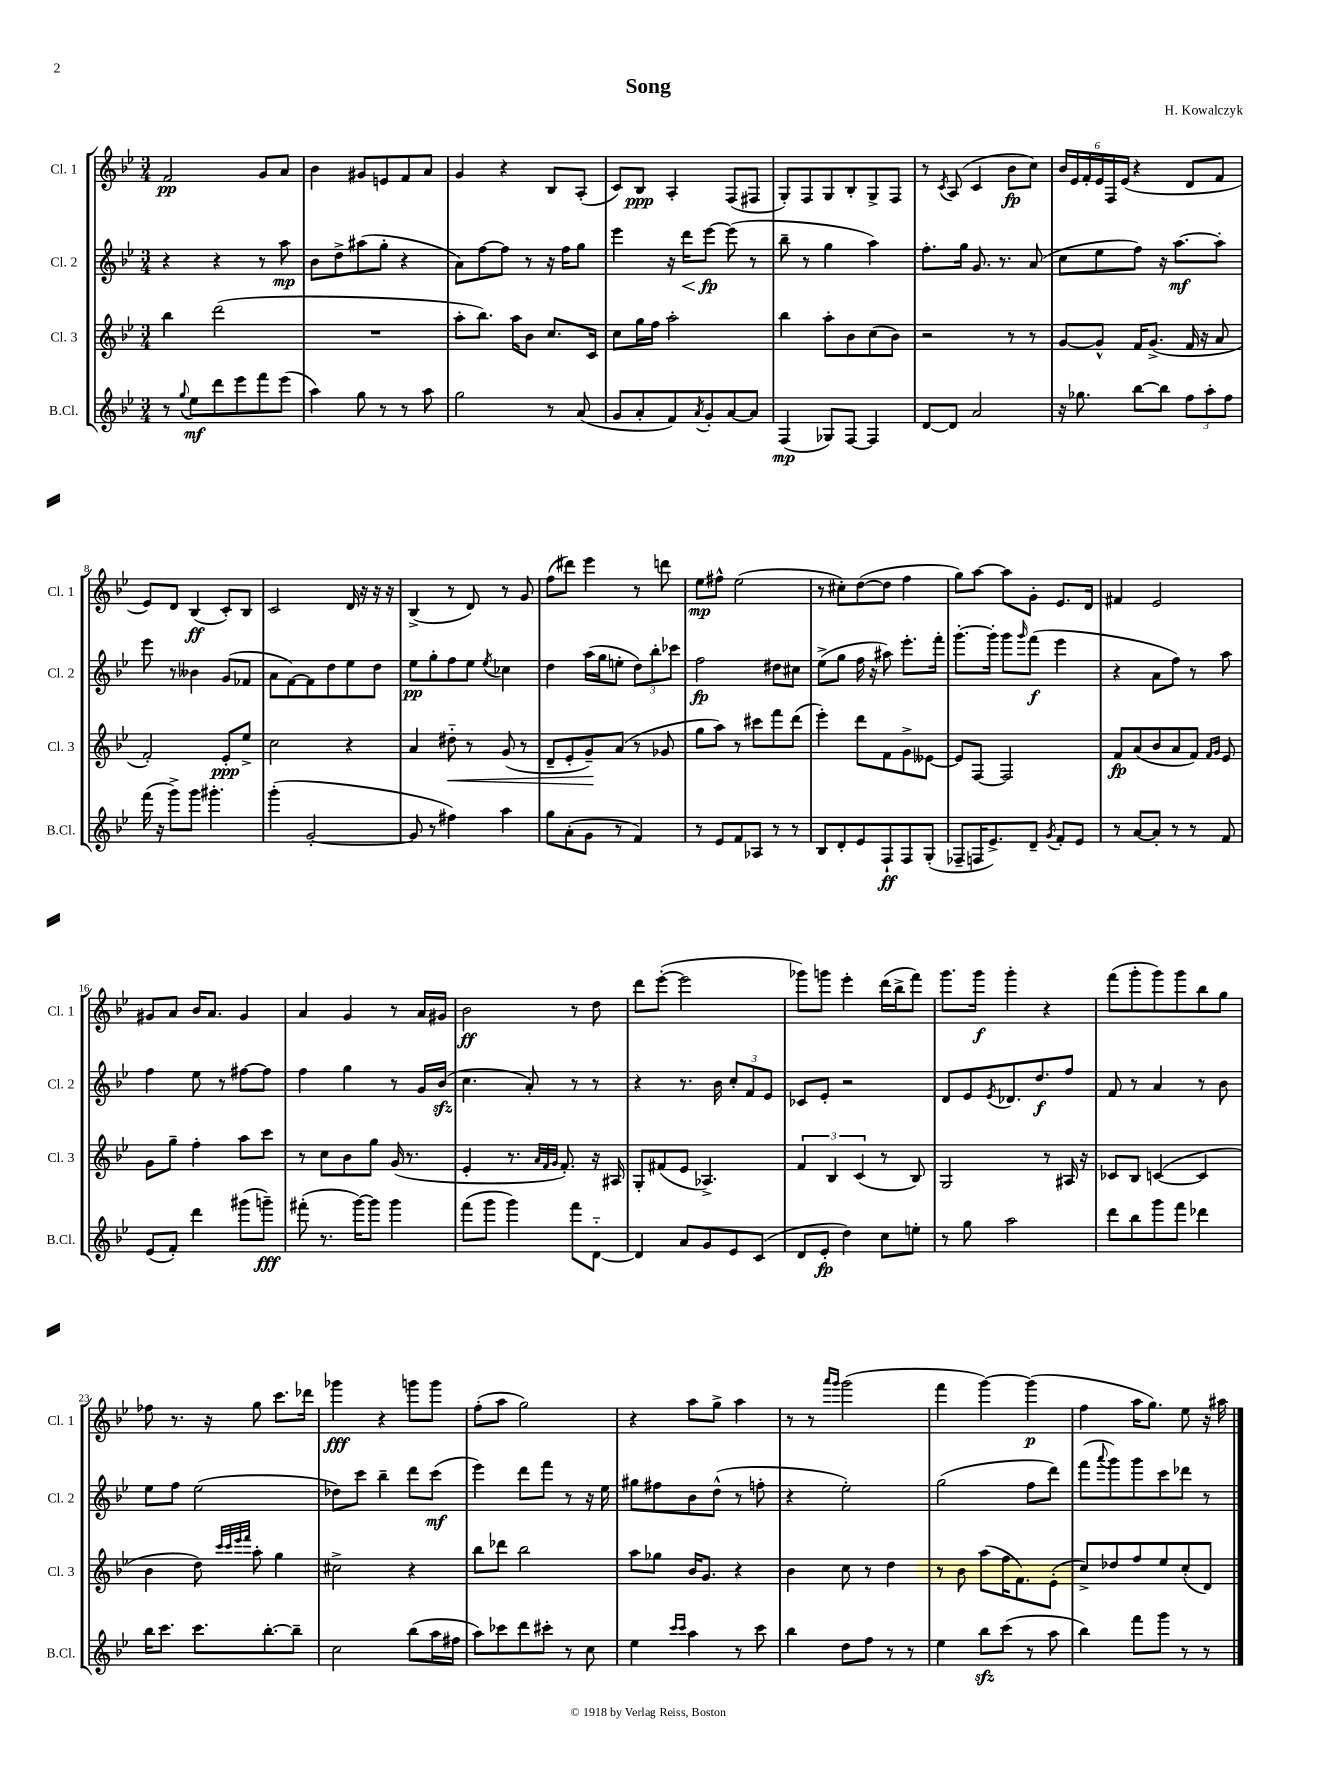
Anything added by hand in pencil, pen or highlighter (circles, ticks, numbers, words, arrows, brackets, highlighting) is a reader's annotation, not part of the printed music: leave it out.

**kern	**kern	**kern	**kern
*staff4	*staff3	*staff2	*staff1
*clefG2	*clefG2	*clefG2	*clefG2
*k[b-e-]	*k[b-e-]	*k[b-e-]	*k[b-e-]
*M3/4	*M3/4	*M3/4	*M3/4
8r	4bb-	4r	2f
8qqgg	.	.	.
8ee-	.	.	.
8ddd	(2ddd	4r	.
8eee-	.	.	.
8fff	.	8r	8g
(8eee-	.	8aa	8a
=	=	=	=
4aa)	2.r	8b-	4b-
.	.	8dd^	.
8gg	.	(8aa#	8g#
8r	.	8gg'	8e
8r	.	4r	8f
8aa	.	.	8a
=	=	=	=
2gg	8aa'	8a)	4g
.	8.bb-)	[8ff	.
.	.	8ff]	4r
.	16aa	.	.
.	8b-	8r	.
8r	8.cc	16r	8B-
.	.	16ff	.
(8a	.	8gg	(8A'
.	16c	.	.
=	=	=	=
8g	8cc	4eee-	8c)
8a'	16gg	.	8B-
.	16ff	.	.
8f)	2aa'	16r	4A'
.	.	16ddd	.
8qa	.	.	.
8g'	.	[8eee-	.
[8a	.	(8eee-]	(8F
8a]	.	8r	8F#
=	=	=	=
(4F	4bb-	8bb-~	8G')
.	.	8r	8F
8G-)	8aa'	4gg	8G
[8F	8b-	.	8B-'
4F]	(8cc	4aa)	8G^
.	8b-)	.	8F
=	=	=	=
[8d	2r	8.ff'	8r
.	.	.	8qc
8d]	.	.	(8A
.	.	16gg	.
2a	.	8.g	4c
.	.	8.r	.
.	8r	.	8b-
.	8r	(8a	8cc)
=	=	=	=
16r	[8g	8cc	24b-
.	.	.	24e-
8.gg-	.	.	.
.	.	.	24f'
.	8g^^]	8ee-	24e-
.	.	.	24F
.	.	.	(24e-
[8bb-	16f	8ff)	4r
.	(8.g^	.	.
8bb-]	.	16r	.
.	.	[8.aa	.
12ff	16f	.	8d
.	16r	.	.
12aa'	.	.	.
.	8a	8aa']	8f
12ff	.	.	.
=	=	=	=
(16fff	2f')	8eee-	8e-)
16r	.	.	.
8ggg^)	.	8r	8d
8ggg	.	4b--	(4B-
4.ggg#'	.	.	.
.	8e-'	(8g	8c')
.	8ee-^	8f-	8B-
=	=	=	=
(4ggg'	2cc	8a	2c
.	.	[8f)	.
[2g'	.	8f]	.
.	.	8dd	.
.	4r	8ee-	16d
.	.	.	16r
.	.	8dd	16r
.	.	.	16r
=	=	=	=
8g]	4a	8ee-	(4B-^
8r	.	8gg'	.
4ff#)	8dd#'~	8ff	8r
.	8r	8ee-	8d)
.	.	8qee-	.
4aa	(8g	4cc-	8r
.	8r	.	8g
=	=	=	=
8gg	8d~	4dd	(8ff
(8a'	8e-'	.	8ddd#)
8g	8g~)	(16aa	4eee-
.	.	16gg	.
8r	(8a	8ee'	.
4f)	8r	12dd)	8r
.	.	12bb-'	.
.	8g-	.	8ddd
.	.	12ccc-	.
=	=	=	=
8r	8gg	2ff	8ee-
8e-	8aa)	.	8ff#^^
8f	8r	.	(2ee-
8A-	8ccc#	.	.
8r	8fff	8dd#	.
8r	(8ddd	8cc#	.
=	=	=	=
8B-	4eee-')	(8ee-^	8r
8d'	.	8gg	8cc#')
8e-	8ddd	16ff	([8dd
.	.	16r	.
8F`	8f	8aa#)	8dd]
8F	8g^	8.eee-'	4ff
(8G'	[8e--	.	.
.	.	16fff'	.
=	=	=	=
8F-~	8e--]	[8.ggg'	8gg)
16F	[8F	.	[8aa
8.e-^)	.	16ggg']	.
.	2F]	8ggg	8aa]
.	.	16qqggg	.
8d~	.	(8fff	8g'
8qg	.	.	.
8f'	.	4eee-	8.e-
8e-	.	.	.
.	.	.	16d
=	=	=	=
8r	8f	4r	4f#
[8a	(8a	.	.
8a']	8b-	8a	2e-
8r	8a	8ff)	.
8r	8f)	8r	.
.	16qqf	.	.
.	16qqg	.	.
8f	8e-	8aa	.
=	=	=	=
(8e-	8g	4ff	8g#
8f')	8gg~	.	8a
4ddd	4ff'	8ee-	16b-
.	.	.	8.a
.	.	8r	.
(8ggg#	8aa	[8ff#	4g#
8ggg~)	8ccc	8ff#]	.
=	=	=	=
(8fff#'	8r	4ff	4a
8.r	8cc	.	.
.	8b-	4gg	4g
[16ggg)	.	.	.
8ggg]	8gg	.	.
4ggg	(16g	8r	8r
.	8.r	.	.
.	.	16g	16a
.	.	(16b-	16g#
=	=	=	=
(8fff	4e-'	4.cc	2b-
8ggg	.	.	.
4ggg)	8.r	.	.
.	.	8a')	.
.	32qqa	.	.
.	32qqf	.	.
.	32qqg	.	.
.	8.f')	.	.
8fff	.	8r	8r
[8d'~	16r	8r	8dd
.	16A#	.	.
=	=	=	=
4d]	8G'	4r	8ddd
.	(8f#	.	([8eee-'
8a	8e-	8.r	2eee-]
8g	4.A-^)	.	.
.	.	16b-	.
8e-	.	12cc'	.
.	.	12f	.
(8c	.	.	.
.	.	12e-	.
=	=	=	=
8d	6f	8c-	8ggg-)
8e-'	.	8e-'	8ggg
.	6B-	.	.
4dd)	.	2r	4eee-'
.	(6c	.	.
8cc	8r	.	(16ddd
.	.	.	16bb-^
8ee'	8B-)	.	8fff)
=	=	=	=
8r	2G	8d	8.ggg
8gg	.	8e-	.
.	.	.	16ggg
.	.	8qe-	.
2aa	.	8.d-	4ggg'
.	.	8.dd	.
.	8r	.	4r
.	16A#	8ff	.
.	16r	.	.
=	=	=	=
8ddd	8c-	8f	(8fff
8bb-	8B-	8r	8ggg'
8ggg	([4c	4a	8ggg)
8fff	.	.	8ggg
4ddd-	4c]	8r	8bb-
.	.	8b-	8gg
=	=	=	=
16bb-	4b-	8ee-	8ff-
8.ccc	.	.	.
.	.	8ff	8.r
8.ccc	8dd)	(2ee-	.
.	.	.	16r
.	32qqccc	.	.
.	32qqccc	.	.
.	32qqeee-	.	.
.	32qqfff	.	.
.	8aa'	.	8gg
[8.bb-'	.	.	.
.	4gg	.	8.ccc
8bb-~]	.	.	.
.	.	.	16ddd-
=	=	=	=
2cc	2cc#^	8dd-)	4ggg-
.	.	8ccc	.
.	.	4bb-~	4r
(8bb-	4r	8ddd	8ggg
16aa	.	(8ccc	8ggg
16ff#	.	.	.
=	=	=	=
8aa)	8bb-	4eee-)	(8ff'
8ccc-	8ddd-	.	8aa
8ddd	2bb-	8ddd	2gg)
8ccc#'	.	8fff	.
8r	.	8r	.
8cc	.	16r	.
.	.	16ee-	.
=	=	=	=
4ee-	8aa	8gg#	4r
.	8gg-	8ff#	.
16qqccc	.	.	.
16qqccc	.	.	.
4aa	16b-	8b-	8aa
.	8.g	.	.
.	.	(8dd^^	8gg^
8r	4r	8r	4aa
8ccc	.	8ff'	.
=	=	=	=
4bb-	4b-	4r	8r
.	.	.	8r
.	.	.	16qqaaa
.	.	.	16qqggg
8dd	8cc	2ee-')	(2ggg
8ff	8r	.	.
8r	4dd	.	.
8r	.	.	.
=	=	=	=
4ee-	8r	(2gg	4fff
.	8b-	.	.
8bb-	(8aa	.	[4ggg)
(8ccc	16ff	.	.
.	8.f)	.	.
8r	.	8ff	(4ggg]
8aa	(8e-'	8ddd)	.
=	=	=	=
4bb-)	8cc^)	(8fff	4ff
.	.	8qqaaa	.
.	8dd-	8ggg)	.
8fff	8ff	8ggg	16aa
.	.	.	8.gg)
8ggg	8ee-	8ccc	.
8r	(8cc'	8ddd-	8ee-
8r	8d)	8r	16r
.	.	.	16aa#
==	==	==	==
*-	*-	*-	*-
